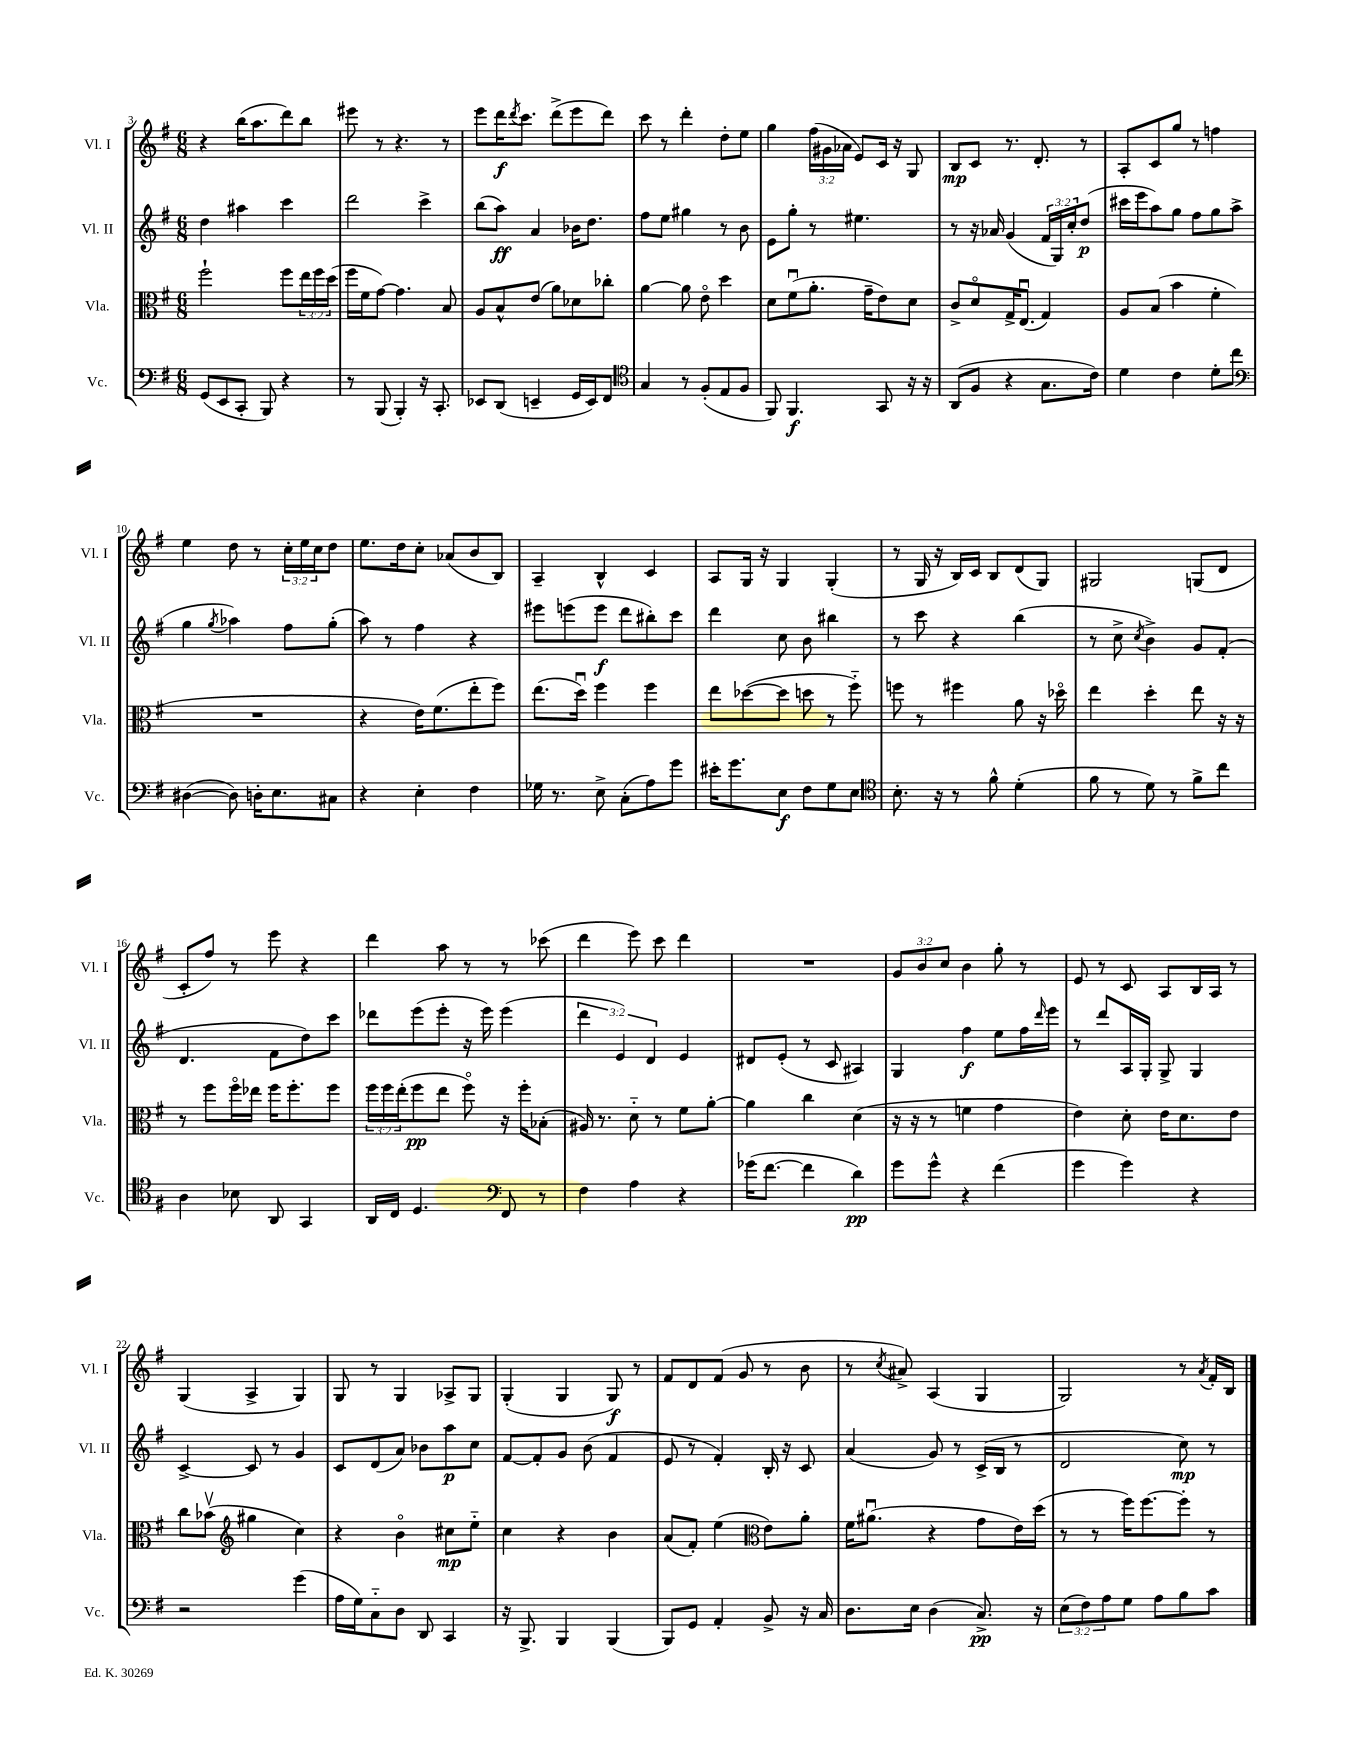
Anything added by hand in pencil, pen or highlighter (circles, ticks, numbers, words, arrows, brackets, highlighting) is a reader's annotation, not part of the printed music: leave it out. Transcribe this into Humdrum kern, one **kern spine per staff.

**kern	**kern	**kern	**kern
*staff4	*staff3	*staff2	*staff1
*clefF4	*clefC3	*clefG2	*clefG2
*k[f#]	*k[f#]	*k[f#]	*k[f#]
*M6/8	*M6/8	*M6/8	*M6/8
(8GG	2ff#`	4dd	4r
8EE	.	.	.
8CC'	.	4aa#	(16bb
.	.	.	8.aa
8BBB)	.	.	.
4r	8ff#	4ccc	8ddd)
.	24ee	.	8bb
.	24ff#	.	.
.	(24dd	.	.
=	=	=	=
8r	16ff#	2ddd	8eee#
.	16f#	.	.
(8BBB	[8g)	.	8r
4BBB')	4.g]	.	4.r
16r	.	4ccc^	.
8.CC'	.	.	.
.	8B	.	8r
=	=	=	=
8EE-	8A	(8bb	8eee
(8DD	8B^^	8aa)	16ddd
.	.	.	8qddd
.	.	.	8.ccc
4EE~	(8e	4a	.
.	8a)	.	(8ddd^
16GG	8d-	16b-	8eee
16EE)	.	8.dd	.
8FF#	8cc-'	.	8ddd)
=	=	=	=
*clefC4	*	*	*
4G	[4a	8ff#	8ccc
.	.	8ee	8r
8r	8a]	4gg#	4ddd'
(8F#'	8eo	.	.
8E	4dd	8r	8dd'
8F#	.	8b	8ee
=	=	=	=
8FF#)	8d	8e	4gg
4.FF#	(8f#u	8gg'	.
.	8.a'	8r	(24ff#
.	.	.	24g#
.	.	.	24a-
.	.	4.ee#	8e)
.	16g~	.	.
8GG	8e)	.	16c
.	.	.	16r
16r	8d	.	8G
16r	.	.	.
=	=	=	=
(8AA	8c^	8r	8B
8F#	8do	16r	8c
.	.	16a-	.
4r	16G^	(4g	8.r
.	(8.Eu	.	.
.	.	.	8.d'
8.G	4G)	24f#	.
.	.	24G)	.
.	.	24cc'	.
.	.	(8dd	8r
16c)	.	.	.
=	=	=	=
4d	8A	16ccc#	8A'
.	.	16eee	.
.	(8B	8aa)	8c
4c	4b	8gg	8gg
.	.	8ff#	8r
8d'	4f#'	8gg	4ff
8cc	.	(8aa^	.
=	=	=	=
*clefF4	*	*	*
([4D#	2.r	4gg	4ee
.	.	8qgg	.
8D#])	.	4aa-)	8dd
16D'	.	.	8r
8.E	.	.	.
.	.	8ff#	24cc'
.	.	.	24ee
.	.	.	24cc
8C#	.	(8gg'	8dd
=	=	=	=
4r	4r	8aa)	8.ee
.	.	8r	.
.	.	.	16dd
4E'	16e)	4ff#	8cc'
.	(8.f#	.	.
.	.	.	(8a-
4F#	8ee'	4r	8b
.	8ff#)	.	8B)
=	=	=	=
16G-	(8.ee	8eee#	4A~
8.r	.	.	.
.	.	(8eee	.
.	16ddu)	.	.
8E^	4ff#	8eee	4B^^
(8C'	.	8ddd	.
8A)	4ff#	8bb#')	4c
8g	.	8ccc	.
=	=	=	=
16e#'	8ee	4ddd	8A
8.g	.	.	.
.	([8dd-	.	16G
.	.	.	16r
8E	8dd-]	8cc	4G
8F#	8dd	8b	.
8G	8r	4bb#	(4G'
8E	8ff#'~)	.	.
=	=	=	=
*clefC4	*	*	*
8.B'	8ff	8r	8r
.	8r	8ccc	16G
16r	.	.	16r
8r	4ff#	4r	16B)
.	.	.	16c
8f#^^	.	.	8B
(4d'	8a	(4bb	(8d
.	16r	.	8G)
.	16dd-o	.	.
=	=	=	=
8f#	4ee	8r	2G#
8r	.	8cc^	.
.	.	8qcc	.
8d)	4dd'	4b^)	.
8r	.	.	.
8f#^	8ee	8g	(8G
8cc	16r	(8f#'	8d
.	16r	.	.
=	=	=	=
4A	8r	4.d	8c'
.	8ff#	.	8ff#)
8B-	16ff#o	.	8r
.	16ee-	.	.
8AA	16ff#	8f#	8eee
.	8.ff#'	.	.
4GG	.	8dd)	4r
.	8ff#	8ccc	.
=	=	=	=
16AA	24ff#	8ddd-	4ddd
.	24ff#	.	.
16C	.	.	.
.	(24ee'	.	.
4.D	8ff#	(8eee	.
.	8ee	8eee'	8aa
.	8ff#o)	16r	8r
.	.	16eee)	.
*clefF4	*	*	*
8FF#	16r	(4eee	8r
.	16ff#'	.	.
8r	(8B-'	.	(8ccc-
=	=	=	=
4F#	16A#)	6ddd	4ddd
.	8.r	.	.
.	.	6e)	.
4A	8d'~	.	8eee)
.	.	6d	.
.	8r	.	8ccc
4r	8f#	4e	4ddd
.	[8a'	.	.
=	=	=	=
(16g-	4a]	8d#	2.r
[8.f#	.	.	.
.	.	(8e'	.
4f#]	4cc	8r	.
.	.	8c	.
4d)	(4d	4A#)	.
=	=	=	=
8g	16r	4G	12g
.	16r	.	.
.	.	.	12b
8g^^	8r	.	.
.	.	.	12cc
4r	4f	4ff#	4b
(4f#	4g	8ee	8gg'
.	.	16ff#	8r
.	.	16qqddd	.
.	.	16eee	.
=	=	=	=
4g	4e)	8r	8e
.	.	8ddd	8r
4g)	8d'	16A	8c
.	.	16G'	.
.	16e	8G^	8A
.	8.d	.	.
4r	.	4G	16B
.	.	.	16A
.	8e	.	8r
=	=	=	=
2r	8cc	[4c^	(4G
.	(8b-v	.	.
*	*clefG2	*	*
.	4gg#	8c]	4A^
.	.	8r	.
(4g	4cc)	4g	4G)
=	=	=	=
16A	4r	8c	8G
16G)	.	.	.
8C'~	.	(8d	8r
8D	4bo	8a)	4G
8DD	.	8b-	.
4CC	8cc#	8aa	8A-^
.	8ee'~	8cc	8G
=	=	=	=
16r	4cc	[8f#	(4G'
8.BBB^	.	.	.
.	.	8f#']	.
4BBB	4r	8g	4G
.	.	(8b	.
(4BBB	4b	4f#	8G)
.	.	.	8r
=	=	=	=
8BBB)	(8a	8e	8f#
8GG	8f#')	8r	8d
4AA'	(4ee	4f#')	(8f#
.	.	.	8g
*	*clefC3	*	*
8BB^	8e)	16B'	8r
.	.	16r	.
16r	8a'	8c	8b
16C	.	.	.
=	=	=	=
8.D	16f#	(4a	8r
.	(8.a#u	.	.
.	.	.	8qcc
.	.	.	8a#^)
16E	.	.	.
(4D	4r	8g)	(4A
.	.	8r	.
8.C^)	8g	(16c^	4G
.	.	16B	.
.	16e)	8r	.
16r	(16dd	.	.
=	=	=	=
(12E	8r	2d	2G)
12F#)	.	.	.
.	8r	.	.
12A	.	.	.
8G	16ff#)	.	.
.	[8.ff#	.	.
8A	.	.	.
8B	8ff#']	8cc)	8r
.	.	.	8qa
8c	8r	8r	16f#'
.	.	.	16B
==	==	==	==
*-	*-	*-	*-
